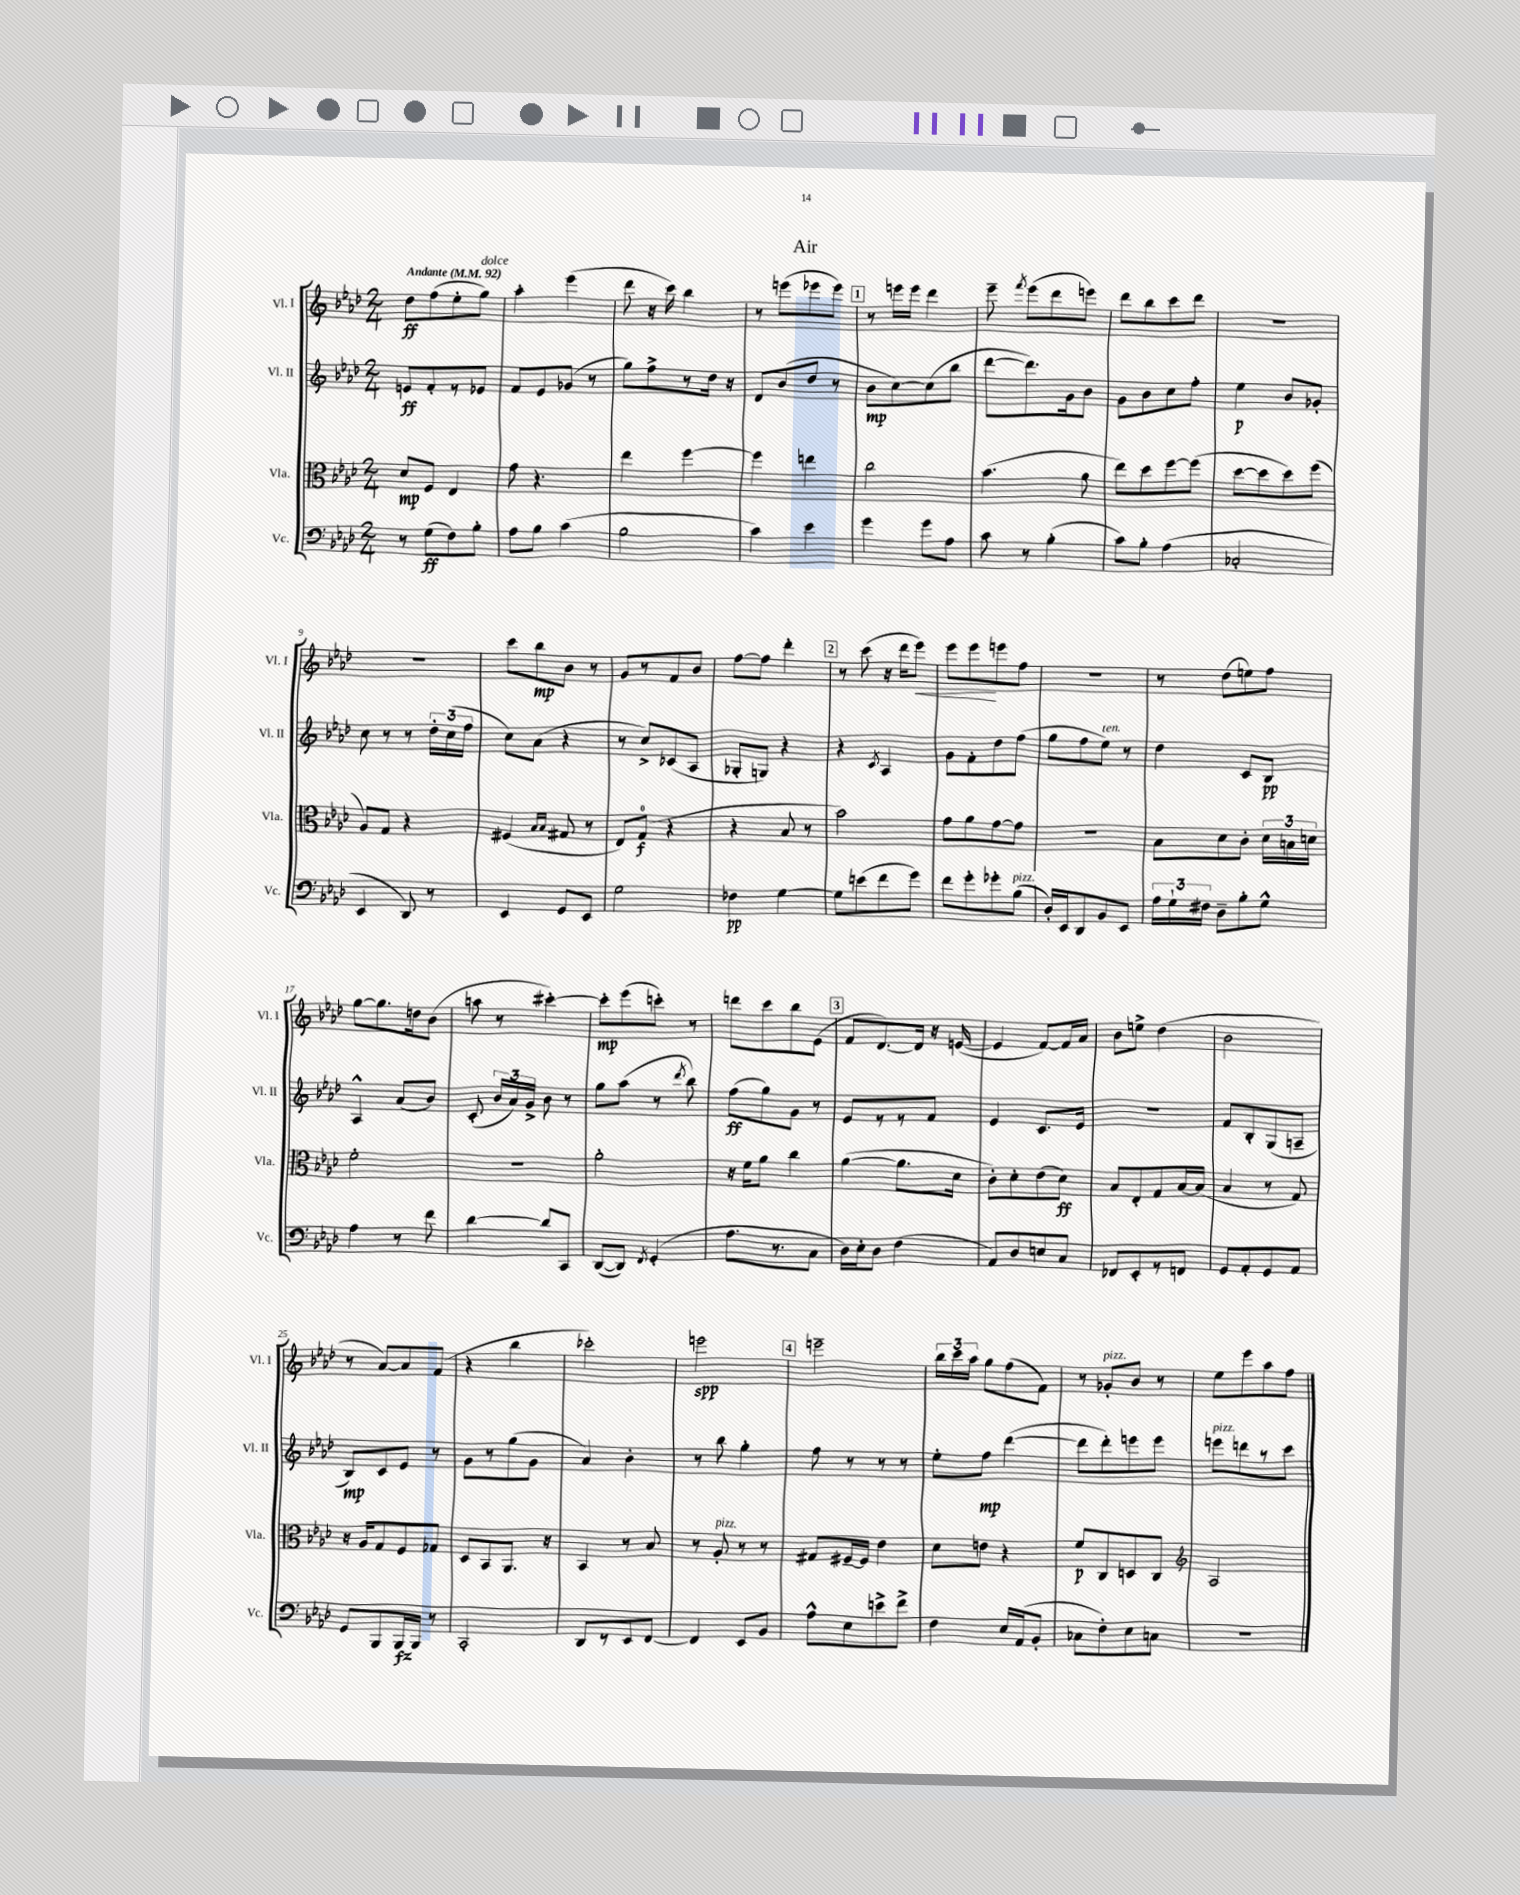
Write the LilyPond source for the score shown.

\header { title = "Air" }
<<
\new StaffGroup <<
\new Staff = "s0" \with { instrumentName = "Vl. I" shortInstrumentName = "Vl. I" } {
    \clef treble \key aes \major \numericTimeSignature \time 2/4 \tempo "Andante" 4 = 92
    \autoBeamOff des''8[\ff f''8( ees''8-. g''8]^\markup { \italic "dolce" }) |
    aes''4-. ees'''4( |
    des'''8 r16 c'''16) bes''4 |
    r8 e'''8[( ees'''8 ees'''8]) |
    \mark \markup { \box "1" } r8 e'''16[ e'''16] des'''4 |
    ees'''8-- \acciaccatura { f'''8 } ees'''8[( des'''8 e'''8]) |
    des'''8[ bes''8 c'''8 des'''8] |
    r2 |
    R2 |
    c'''8[ bes''8\mp bes'8] r8 |
    g'8[ r8 f'8 bes'8] |
    f''8[~ f''8] des'''4-. |
    \mark \markup { \box "2" } r8 c'''8( r16 des'''16[ ees'''8]\<) |
    ees'''8[ ees'''8\! e'''8 f''8] |
    R2 |
    r8 des''8[( e''8) f''8] |
    g''8[~ g''8. d''16 bes'8]( |
    a''8 r8 cis'''4~-.) |
    cis'''8[-.\mp ees'''8( c'''8]-.) r8 |
    d'''8[ c'''8 bes''8 ees'8]( |
    \mark \markup { \box "3" } f'8[ des'8.~) des'16] r16 e'16~( |
    e'4 f'8[~) f'16 aes'16] |
    bes'8[ e''8]-> des''4( |
    bes'2 |
    r8 aes'8[~) aes'8 f'8]( |
    r4 bes''4 |
    ces'''2-.) |
    e'''2\spp |
    \mark \markup { \box "4" } e'''2-- |
    \tuplet 3/2 { bes''16[ c'''16 aes''16] } g''8[ f''8( f'8]) |
    r8 ges'8[-.^\markup { \italic "pizz." } bes'8] r8 |
    ees''8[ ees'''8 aes''8 f''8] \bar "|." |
}
\new Staff = "s1" \with { instrumentName = "Vl. II" shortInstrumentName = "Vl. II" } {
    \clef treble \key aes \major \numericTimeSignature \time 2/4
    \autoBeamOff e'8[\ff f'8-. r8 ees'8] |
    f'8[ ees'8 ges'8]( r8 |
    g''8[) f''8-> r8 des''16] r16 |
    des'8[ bes'8( des''8] r8 |
    \mark \markup { \box "1" } bes'8[\mp c''8~) c''8( bes''8] |
    des'''8[~ des'''8.) g'16 bes'8] |
    g'8[ bes'8 c''8 f''8]-. |
    ees''4\p bes'8[ ges'8]-. |
    c''8 r8 r8 \tuplet 3/2 { des''16[-. c''16( f''16] } |
    c''8[) aes'8]( r4 |
    r8 c''8[->) ces'8( aes8] |
    ges8[-. g8]) r4 |
    \mark \markup { \box "2" } r4 \acciaccatura { c'8 } aes4 |
    g'8[ f'8-. des''8 f''8]( |
    g''8[ f''8 ees''8]^\markup { \italic "ten." }) r8 |
    des''4 c'8[ bes8]\pp |
    aes4-^ aes'8[( bes'8]) |
    c'8-.( \tuplet 3/2 { bes'16[ aes'16) g'16]-> } bes'8 r8 |
    g''8[ aes''8]( r8 \acciaccatura { des'''8 } bes''8) |
    f''8[\ff( g''8) g'8] r8 |
    \mark \markup { \box "3" } ees'8[ r8 r8 f'8] |
    ees'4 c'8.[ ees'16] |
    r2 |
    f'8[ bes8-. g8( a8]-- |
    bes8[\mp) c'8 ees'8] r8 |
    g'8[ r8 g''8( g'8] |
    aes'4) bes'4-. |
    r8 bes''8 g''4-. |
    \mark \markup { \box "4" } f''8 r8 r8 r8 |
    ees''8[-. f''8]\mp des'''4~( |
    des'''8[ des'''8-.) e'''8 e'''8] |
    e'''8[^\markup { \italic "pizz." } d'''8 r8 c'''8] \bar "|." |
}
\new Staff = "s2" \with { instrumentName = "Vla." shortInstrumentName = "Vla." } {
    \clef alto \key aes \major \numericTimeSignature \time 2/4
    \autoBeamOff des'8[\mp f8] ees4 |
    g'8 r4. |
    ees''4 f''4~ |
    f''4 e''4 |
    \mark \markup { \box "1" } c''2 |
    bes'4.( aes'8 |
    ees''8[) des''8 f''8~ f''8]( |
    des''8[~ des''8 des''8) f''8]( |
    aes8[) g8] r4 |
    fis4( \grace { bes16[ bes16] } gis8 r8 |
    ees8[) g8]-0\f( r4 |
    r4 bes8 r8 |
    \mark \markup { \box "2" } bes'2) |
    g'8[ aes'8 g'8~ g'8] |
    R2 |
    bes8[ des'8 c'8]-. \tuplet 3/2 { des'16[ b16 d'16] } |
    f'2-. |
    R2 |
    aes'2-. |
    r16 f'16[ aes'8] c''4 |
    \mark \markup { \box "3" } aes'4~( aes'8.[ des'16] |
    c'8[-.) des'8-. ees'8( des'8]\ff) |
    bes8[ ees8-. g8 bes16~ bes16]( |
    bes4 r8 g8) |
    r16 aes16[ g8 f8 ges8] |
    des8[ bes,8 aes,8.] r16 |
    bes,4 r8 bes8 |
    r8 aes8-.^\markup { \italic "pizz." } r8 r8 |
    \mark \markup { \box "4" } gis8[ fis16~-- fis16] ees'4 |
    des'8[ e'8] r4 |
    f'8[\p c8 d8 c8] |
    \clef treble aes2 \bar "|." |
}
\new Staff = "s3" \with { instrumentName = "Vc." shortInstrumentName = "Vc." } {
    \clef bass \key aes \major \numericTimeSignature \time 2/4
    \autoBeamOff r8 g8[\ff( f8) bes8]-. |
    aes8[ bes8] c'4( |
    bes2 |
    c'4) ees'4 |
    \mark \markup { \box "1" } g'4 g'8[ aes8] |
    c'8 r8 bes4-.( |
    c'8[) bes8]-. aes4( |
    ces2-. |
    ees,4 des,8) r8 |
    ees,4 g,8[ ees,8] |
    g2 |
    fes4\pp g4~ |
    \mark \markup { \box "2" } g8[ e'8( f'8 g'8]) |
    f'8[ g'8-. ges'8-. bes8]^\markup { \italic "pizz." }( |
    des16[-.) ees,16 des,8 bes,8 ees,8] |
    \tuplet 3/2 { aes16[ g16-! fis16] } des8[-- bes8-. g8]-^ |
    aes4 r8 f'8 |
    des'4~ des'8[ c,8] |
    des,8[~( des,8]) \acciaccatura { f,8 } g,4-.( |
    aes8.[ r8. c8] |
    \mark \markup { \box "3" } des16[) ees16-. des8] f4( |
    aes,8[) des8 e8 c8] |
    fes,8[ ees,8-. r8 f,8] |
    g,8[ aes,8-. g,8 aes,8] |
    g,8[ bes,,8 bes,,16\fz bes,,16] r8 |
    c,2-. |
    des,8[ r8 ees,8 f,8]~ |
    f,4 ees,8[ bes,8] |
    \mark \markup { \box "4" } aes8[-^ ees8 e'8-> f'8]-> |
    f4 ees16[ aes,16( bes,8]-. |
    ces8[ f8-.) ees8 c8] |
    r2 \bar "|." |
}
>>
>>
